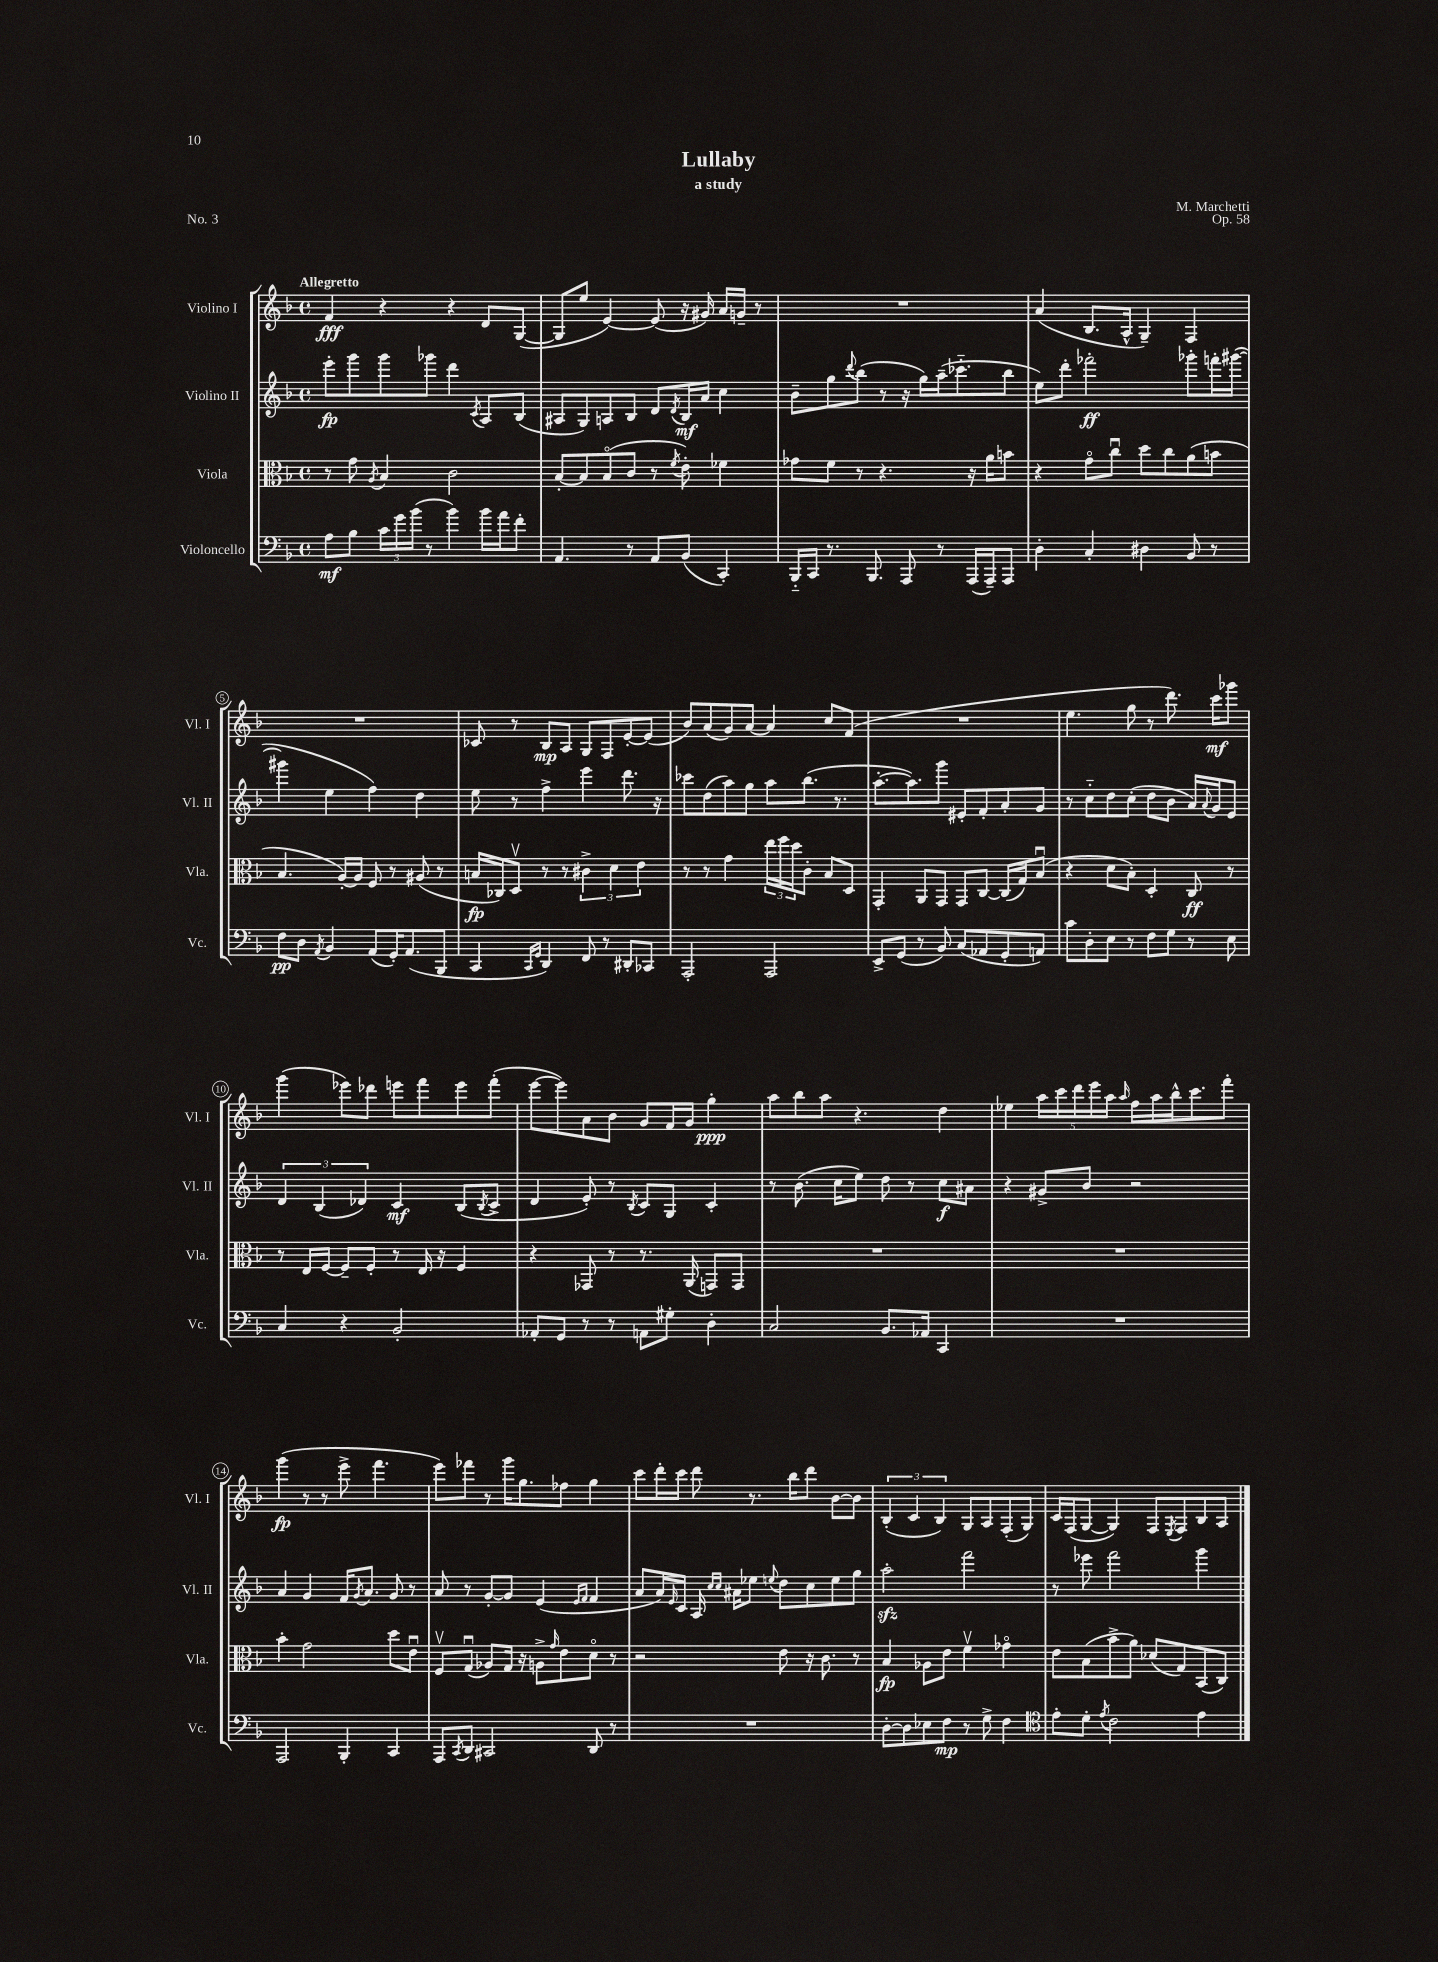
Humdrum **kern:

**kern	**kern	**kern	**kern
*staff4	*staff3	*staff2	*staff1
*clefF4	*clefC3	*clefG2	*clefG2
*k[b-]	*k[b-]	*k[b-]	*k[b-]
*M4/4	*M4/4	*M4/4	*M4/4
*met(c)	*met(c)	*met(c)	*met(c)
8A	8r	8eee'	4f
8B-	8g	8ggg	.
.	8qA	.	.
24c	4B-	8ggg	4r
24g	.	.	.
(24b-	.	.	.
8r	.	8ggg-	.
4b-)	2c	4ddd	4r
.	.	8qc	.
16b-	.	8A	8d
16a	.	.	.
8f'	.	(8B-	([8G
=	=	=	=
4.AA	[8B-'	8A#	8G]
.	8B-]	8G)	8ee
.	(8B-o	8A	[4e)
8r	8c	8B-	.
8AA	8r	8d	(8e]
.	8qf	8qd	.
(8BB-	8e')	16B-	16r
.	.	16a	16g#)
4CC')	4f-	4cc	16a
.	.	.	16g~
.	.	.	8r
=	=	=	=
16BBB-'~	8g-	8b-~	1r
16CC	.	.	.
8.r	8f	8gg	.
.	.	8qqddd	.
.	8r	(8bb-	.
8.BBB-	.	.	.
.	4.r	8r	.
8AAA	.	16r	.
.	.	16gg)	.
8r	.	(16aa~	.
.	.	8.ccc-'~	.
(16AAA	16r	.	.
16AAA~)	16a	.	.
8AAA	8b	8bb-	.
=	=	=	=
4D'	4r	8ee)	(4a
.	.	8ddd'	.
4C'	8go	2fff-'	8.B-
.	8ccu	.	.
.	.	.	16A^^
4D#	8dd	.	4G~)
.	8cc	.	.
8BB-	(8a	8ggg-'	4F
8r	8b	16fff'	.
.	.	([16ggg#	.
=	=	=	=
8F	4.B-	4ggg#]	1r
8D	.	.	.
8qAA	.	.	.
4BB-	.	4ee	.
.	[16A')	.	.
.	16A]	.	.
(8AA	8F	4ff)	.
16GG')	8r	.	.
(8.AA	.	.	.
.	(8A#	4dd	.
8BBB-	8r	.	.
=	=	=	=
4CC	16B	8ee	8c-
.	16C-)	.	.
.	8Dv	8r	8r
16qqCC	.	.	.
16qqGG	.	.	.
4DD)	8r	4ff^	8B-
.	8r	.	8A
8FF	6c#^	4eee	8G
8r	.	.	8F
.	6d	.	.
8DD#'	.	8.ddd	[8e'
.	6e	.	.
8CC-	.	.	(8e]
.	.	16r	.
=	=	=	=
2AAA'	8r	8ccc-	8b-)
.	8r	(8dd	(8a
.	4g	8aa)	8g)
.	.	8gg	[8a
2AAA	24ee	8aa	4a]
.	24ff	.	.
.	24dd	.	.
.	8c'	(8.bb-	.
.	8B-	.	8cc
.	.	8.r	.
.	8D	.	(8f
=	=	=	=
8EE^	4GG'	[8.aa'	1r
(8GG	.	.	.
.	.	8.aa])	.
8r	8AA	.	.
8BB-)	8GG	8ggg	.
(8C	8GG	8e#'	.
8AA-	[8C	8f'	.
8GG'	(16C]	8a'	.
.	16G)	.	.
8AA)	(8B-u	8g	.
=	=	=	=
8c	4r	8r	4.ee
8D'	.	8cc'~	.
8E	8d	8dd	.
8r	8B-')	(8cc'	8gg
8F	4D'	8dd	8r
8G	.	8b-	8.ddd)
8r	8C	16a)	.
.	.	8qqa	.
.	.	16g	16ccc
8E	8r	8e	8ggg-
=	=	=	=
4C	8r	6d	(4ggg
.	16E	.	.
.	.	(6B-	.
.	[16F	.	.
4r	8F~]	.	8eee-)
.	.	6d-)	.
.	8F'	.	8ddd-
2BB-'	8r	4c	8eee
.	16E	.	8fff
.	16r	.	.
.	4F	(8B-	8eee
.	.	8qB-	.
.	.	8c^	(8fff'
=	=	=	=
8AA-'	4r	4d	[8eee
8GG	.	.	8eee])
8r	8GG-	8e')	8a
8r	8r	8r	8b-
.	.	8qB-	.
8AA	8.r	8c	8g
8G#'	.	8G	16f
.	(16AA	.	16g
4D'	8GG)	4c'	4gg'
.	8GG	.	.
=	=	=	=
2C	1r	8r	8aa
.	.	(8.b-	8bb-
.	.	.	8aa
.	.	16cc	.
.	.	8ee)	4.r
8.BB-	.	8dd	.
.	.	8r	.
16AA-	.	.	.
4CC	.	8cc	4dd
.	.	8a#	.
=	=	=	=
1r	1r	4r	4ee-
.	.	8g#^	20aa
.	.	.	20ccc
.	.	.	20ddd
.	.	8b-	.
.	.	.	20eee
.	.	.	20aa
.	.	.	16qqaa
.	.	2r	16ff
.	.	.	16aa
.	.	.	16bb-^^
.	.	.	8.ccc
.	.	.	8fff'
=	=	=	=
2AAA	4b-'	4a	(4ggg
.	2g	4g	8r
.	.	.	8r
4BBB-'	.	16f	8eee^
.	.	8qg	.
.	.	8.a	.
.	.	.	4.fff
4CC	8dd	8g	.
.	8eu	8r	.
=	=	=	=
8AAA	8Fv	8a	8eee)
8qCC	.	.	.
8DD	(8Gu	8r	8fff-
2CC#	8A-)	[8g'	8r
.	16G	8g]	16ggg
.	16r	.	8.gg
.	8A^	(4e	.
.	16qqg	.	.
.	8e	.	8ff-
.	.	16qqe	.
.	.	16qqf	.
8DD	8do	4f	4gg
8r	8r	.	.
=	=	=	=
1r	2r	8a	8ccc
.	.	16a)	16ddd'
.	.	16qqe	.
.	.	16c	16ccc
.	.	16A	8ddd
.	.	16qqcc	.
.	.	16qqcc	.
.	.	16a#	.
.	.	8ee-	8.r
.	.	8qqee	.
.	8e	8dd	.
.	.	.	16bb-
.	16r	8cc	8ddd
.	8.c	.	.
.	.	8ee	[8b-
.	8r	8gg	8b-]
=	=	=	=
[8D'	4B-	2aa'	(6B-'
8D]	.	.	.
.	.	.	6c
8E-	8A-	.	.
.	.	.	6B-)
8F	8e	.	.
8r	4fv	2fff	8G
8G^	.	.	8A
4F	4g-o	.	(8F'
.	.	.	8G)
=	=	=	=
*clefC4	*	*	*
8e'	8e	8r	16c
.	.	.	(16F
8d'	(8B-	8eee-	[8G
8qe	.	.	.
2c	8b-^	2fff	4G])
.	8a)	.	.
.	(8d-	.	8F
.	.	.	8qE
.	8G)	.	8F
4e	(8BB-	4ggg	8B-
.	8C)	.	8A
==	==	==	==
*-	*-	*-	*-
